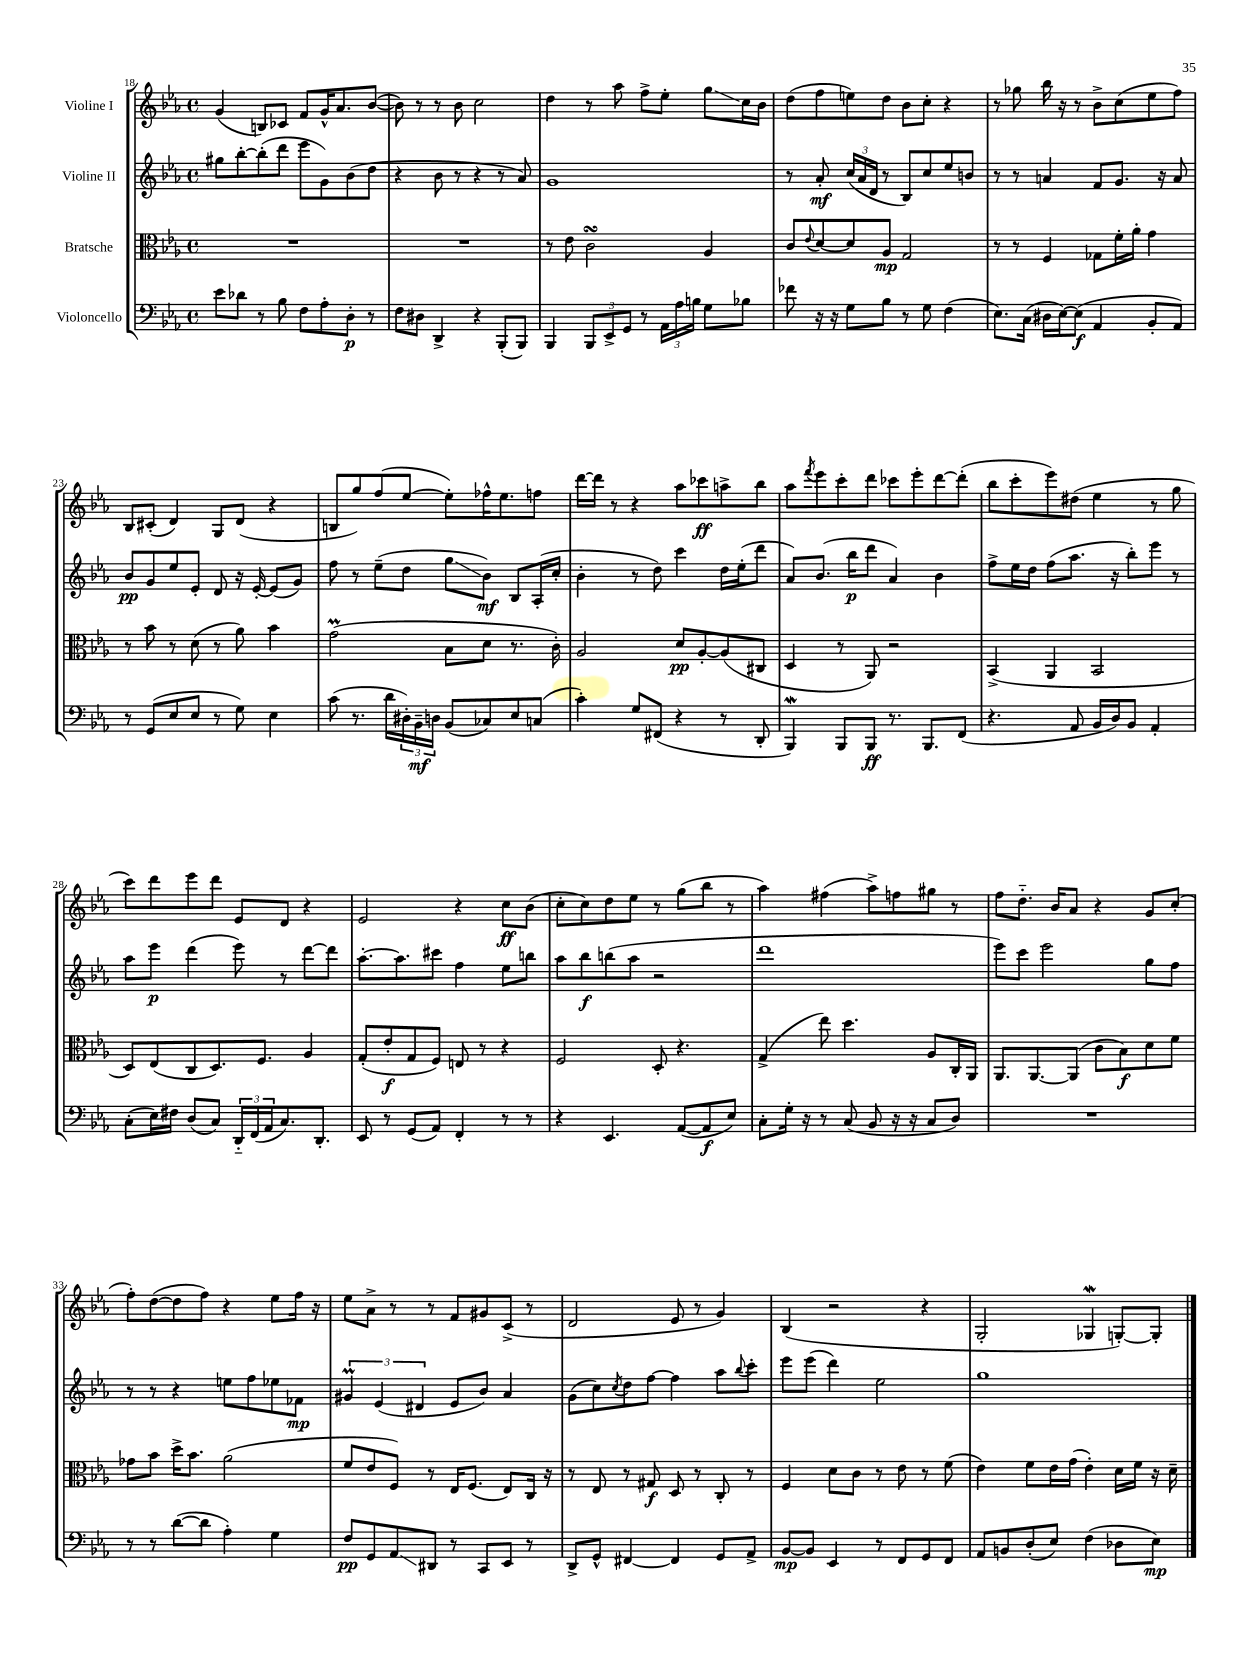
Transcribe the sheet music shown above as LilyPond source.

<<
\new StaffGroup <<
\new Staff = "s0" \with { instrumentName = "Violine I" } {
    \clef treble \key ees \major \defaultTimeSignature \time 4/4
    g'4( b8) ces'8 f'8 g'16-^ aes'8. bes'8~( |
    bes'8) r8 r8 bes'8 c''2 |
    d''4 r8 aes''8 f''8-> ees''8-. g''8\glissando c''16 bes'16 |
    d''8( f''8 e''8) d''8 bes'8 c''8-. r4 |
    r8 ges''8 bes''16 r16 r8 bes'8-> c''8( ees''8 f''8) |
    bes8 cis'8-.( d'4) g8 d'8( r4 |
    b8 g''8) f''8( ees''8~ ees''8-.) fes''16-^ ees''8. f''8 |
    d'''16~ d'''16 r8 r4 aes''8 ces'''8\ff a''8-> bes''8 |
    aes''8 \acciaccatura { f'''8 } ees'''8 c'''8-. d'''8 ces'''8 ees'''8-. d'''8~ d'''8-.( |
    bes''8 c'''8-. ees'''8) dis''8( ees''4 r8 g''8 |
    c'''8) d'''8 ees'''8 d'''8 ees'8 d'8 r4 |
    ees'2 r4 c''8\ff bes'8( |
    c''8-. c''8) d''8 ees''8 r8 g''8( bes''8 r8 |
    aes''4) fis''4( aes''8->) f''8 gis''8 r8 |
    f''8 d''8.-_ bes'16 aes'8 r4 g'8 c''8-.( |
    f''8-.) d''8~( d''8 f''8) r4 ees''8 f''16 r16 |
    ees''8 aes'8-> r8 r8 f'8 gis'8 c'8->( r8 |
    d'2 ees'8 r8 g'4) |
    bes4( r2 r4 |
    g2-. ges4\mordent g8~-.) g8-. \bar "|." |
}
\new Staff = "s1" \with { instrumentName = "Violine II" } {
    \clef treble \key ees \major \defaultTimeSignature \time 4/4
    gis''8 bes''8~-. bes''8-.( d'''8 ees'''8 g'8) bes'8( d''8 |
    r4 bes'8 r8 r4 r8 aes'8) |
    g'1 |
    r8 aes'8-.\mf \tuplet 3/2 { c''16( aes'16 d'16 } r8 bes8) c''8 ees''8 b'8 |
    r8 r8 a'4 f'8 g'8. r16 a'8 |
    bes'8\pp g'8 ees''8 ees'8-. d'8 r16 ees'16~-. ees'8( g'8) |
    f''8 r8 ees''8--( d''8 g''8\glissando bes'8\mf) bes8 aes16-.( c''16-. |
    bes'4-. r8 d''8) c'''4 d''16 ees''16-.( d'''8 |
    aes'8) bes'8.( bes''16\p d'''8 aes'4) bes'4 |
    f''8-> ees''16 d''16 f''8( aes''8. r16 bes''8-.) ees'''8 r8 |
    aes''8 ees'''8\p d'''4( ees'''8) r8 d'''8~ d'''8 |
    aes''8.~-. aes''8. cis'''8 f''4 ees''8 b''8 |
    aes''8 bes''8\f b''8( aes''8 r2 |
    d'''1 |
    ees'''8) c'''8 ees'''2 g''8 f''8 |
    r8 r8 r4 e''8 f''8 ees''8 fes'8\mp |
    \tuplet 3/2 { gis'4\prall ees'4( dis'4 } ees'8 bes'8) aes'4 |
    g'8( c''8) \acciaccatura { c''8 } d''8 f''8~ f''4 aes''8 \appoggiatura { bes''8 } c'''8-. |
    ees'''8 ees'''8( d'''4) ees''2 |
    g''1 \bar "|." |
}
\new Staff = "s2" \with { instrumentName = "Bratsche" } {
    \clef alto \key ees \major \defaultTimeSignature \time 4/4
    R1 |
    R1 |
    r8 ees'8 c'2\turn aes4 |
    c'8 \appoggiatura { ees'8 } d'8~ d'8 aes8\mp g2 |
    r8 r8 f4 ges8 f'16-. aes'16-. g'4 |
    r8 bes'8 r8 d'8( r8 aes'8) bes'4 |
    g'2\prall( bes8 d'8 r8. c'16-.) |
    aes2 d'8\pp aes8~-. aes8( cis8 |
    d4 r8 aes,8) r2 |
    bes,4->( aes,4 bes,2 |
    d8) ees8( c8 d8.) f8. aes4 |
    g8-.( ees'8-.\f g8 f8) e8 r8 r4 |
    f2 d8-. r4. |
    g4->( ees''8) d''4. aes8 c16-. aes,16 |
    aes,8. aes,8.~ aes,8( c'8 bes8\f) d'8 f'8 |
    ges'8 bes'8 d''16-> bes'8. aes'2( |
    f'8 ees'8 f8) r8 ees16 f8.( ees8) c16 r16 |
    r8 ees8 r8 gis8\f d8 r8 c8-. r8 |
    f4 d'8 c'8 r8 ees'8 r8 f'8( |
    ees'4) f'8 ees'16 g'16( ees'4-.) d'16 f'16 r16 d'16-- \bar "|." |
}
\new Staff = "s3" \with { instrumentName = "Violoncello" } {
    \clef bass \key ees \major \defaultTimeSignature \time 4/4
    ees'8 des'8 r8 bes8 f8 aes8-. d8-.\p r8 |
    f8 dis8 d,4-> r4 bes,,8-.( bes,,8) |
    bes,,4 \tuplet 3/2 { bes,,8 ees,8-> g,8 } r8 \tuplet 3/2 { aes,16 aes16 b16 } g8 bes8 |
    fes'8 r16 r16 g8 bes8 r8 g8 f4( |
    ees8.) c16( dis16 ees16~) ees8\f( aes,4 bes,8-. aes,8) |
    r8 g,8( ees8 ees8 r8 g8) ees4 |
    c'8( r8. d'16 \tuplet 3/2 { dis16-.) bes,16--\mf d16 } bes,8( ces8) ees8 c8( |
    c'4-.) g8 fis,8( r4 r8 d,8-. |
    bes,,4\mordent) bes,,8 bes,,8\ff r8. bes,,8. f,8( |
    r4. aes,8 bes,16 d16) bes,8 aes,4-. |
    c8-.( ees16) fis16 d8( c8) \tuplet 3/2 { d,16-_ f,16( aes,16 } c8.) d,8.-. |
    ees,8 r8 g,8( aes,8) f,4-. r8 r8 |
    r4 ees,4. aes,8~( aes,8\f ees8) |
    c8-. g16-. r16 r8 c8( bes,8 r16 r16 c8 d8) |
    R1 |
    r8 r8 d'8~( d'8 aes4-.) g4 |
    f8\pp g,8 aes,8\glissando dis,8 r8 c,8 ees,8 r8 |
    d,8-> g,8-^ fis,4~ fis,4 g,8 aes,8-> |
    bes,8~\mp bes,8 ees,4 r8 f,8 g,8 f,8 |
    aes,8 b,8 d8-.( ees8) f4( des8 ees8\mp) \bar "|." |
}
>>
>>
\layout { \context { \Score currentBarNumber = #18 } }
